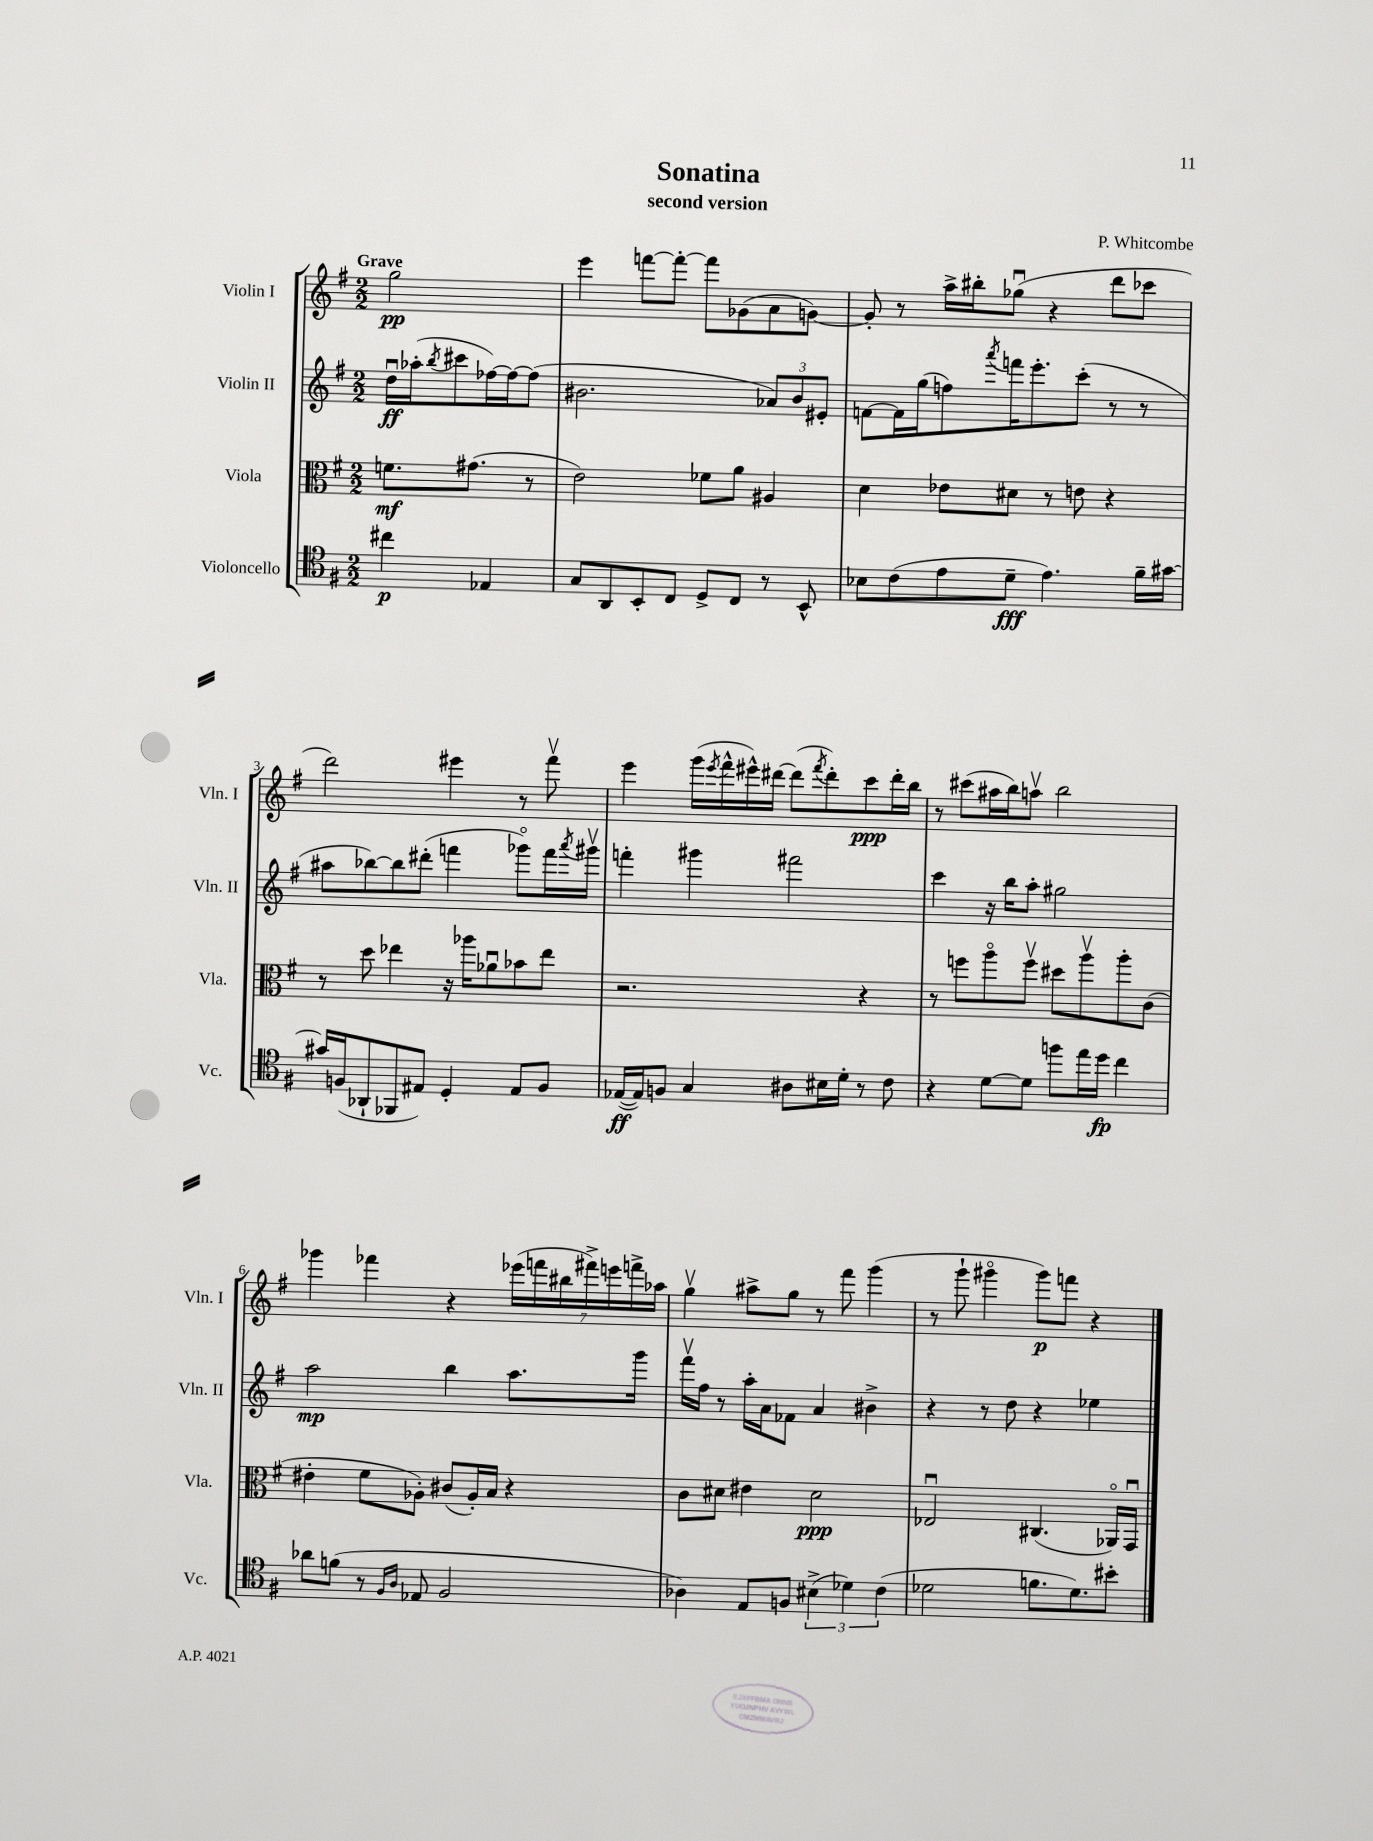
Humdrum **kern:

**kern	**kern	**kern	**kern
*staff4	*staff3	*staff2	*staff1
*clefC4	*clefC3	*clefG2	*clefG2
*k[f#]	*k[f#]	*k[f#]	*k[f#]
*M2/2	*M2/2	*M2/2	*M2/2
4cc#\	8.f\L	16ddu\LL	2gg\
.	.	(16aa-'\J	.
.	.	8qbb/	.
.	.	8ccc#\	.
.	(8.g#\J	.	.
4E-/	.	[16ff-\L)	.
.	.	16ff-\_J	.
.	8r	(8ff-\]J	.
=	=	=	=
8G/L	2e\)	2.b#\	4eee\
8AA/	.	.	.
8BB'/	.	.	[8fff\L
8C/J	.	.	8fff'\_J
8D^/L	8f-\L	.	8fff\]L
8C/J	8a\J	.	(8g-\
8r	4A#/	12a-/L)	8a\
.	.	12b#/	.
8BB^^/	.	.	[8g\J)
.	.	12e#'/J	.
=	=	=	=
8B-\L	4d\	[8f\L	8g'/]
(8c\	.	16f\]L	8r
.	.	(16gg\J	.
8e\	8e-\L	8ff\)	16aa^\LL
.	.	.	16bb#'\J
.	.	8qaaa/	.
8d~\J	8d#\J	16fff\K	(8gg-u\J
.	.	8.eee'\	.
4.e\)	8r	.	4r
.	8e\	(8ccc'\J	.
.	4r	8r	8ddd\L
16f#~\LL	.	8r	8ccc-\J
[16g#\JJ	.	.	.
=	=	=	=
16g#/]LL	8r	8aa#\L	2ddd\)
(16F/J	.	.	.
8AA-`/	8dd\	[8bb-\)	.
8FF-/	4ee-\	8bb-\]	.
8E#/J)	.	(8ddd#'\J	.
4D'/	16r	4fff\	4eee#\
.	16aa-\LK	.	.
.	8a-u\	.	.
8E#/L	8b-\	8ggg-o\L)	8r
8F/J	8ee-\J	16fff\L	8fff#v\
.	.	8qaaa/	.
.	.	16ggg#v\JJ	.
=	=	=	=
([16E-/LL	2.r	4fff'\	4eee\
16E-/]J)	.	.	.
8F/J	.	.	.
4G/	.	4ggg#\	(16ggg\LL
.	.	.	8qeee/
.	.	.	16fff#^^\
.	.	.	16eee#^^\)
.	.	.	[16ddd#\JJ
8A#\L	.	2fff#\	(8ddd#\]L
.	.	.	8qfff#/
16B#\L	.	.	8ddd#'\)
16d'\JJ	.	.	.
8r	4r	.	8ccc\
8c\	.	.	16ddd#'\L
.	.	.	16bb\JJ
=	=	=	=
4r	8r	4ccc\	8r
.	8ff\L	.	(8ccc#\L
[8d\L	8aao\	16r	16aa#\L
.	.	16bb\LK	16bb\J)
8d\]J	8ffv\J	8aa'\J	8aav\J
8ff\L	8dd#\L	2gg#\	2bb\
16ee\L	8aav\	.	.
16dd\JJ	.	.	.
4cc\	8aa'\	.	.
.	(8c\J	.	.
=	=	=	=
8a-\L	4e#'\	2aa\	4ggg-\
(8f\J	.	.	.
8r	8f#\L	.	4fff-\
16qqF#/LL	.	.	.
16qqA/JJ	.	.	.
8E-/	8A-'\J)	.	.
2F#/	(8c#/L	4bb\	4r
.	16A-'/L)	.	.
.	16B/JJ	.	.
.	4r	8.aa\L	(28eee-\LL
.	.	.	28fff\
.	.	.	28bb#\
.	.	.	28fff#^\)
.	.	.	28eee\
.	.	.	28fff^\
.	.	16ggg\Jk	.
.	.	.	28aa-\JJ
=	=	=	=
4A-\)	8c\L	16fff#v\LL	4ggv\
.	.	16ff#\JJ	.
.	8d#\J	8r	.
8E/L	4e#\	16aa'\LL	8aa#^\L
.	.	16a\J	.
8F/J	.	8f-\J	8gg\J
(6B#^\	2d#\	4a/	8r
.	.	.	8fff#\
6d-\)	.	.	.
.	.	4b#^\	(4ggg\
(6c\	.	.	.
=	=	=	=
2d-\	2E-u/	4r	8r
.	.	.	8ggg`\
.	.	8r	4ggg#o\
.	.	8dd\	.
8.f\L	(4.C#/	4r	8ggg#\L)
.	.	.	8fff\J
8.d-\)	.	.	.
.	.	4ee-\	4r
8b#'\J	16AA-o/LL)	.	.
.	16GGu/JJ	.	.
==	==	==	==
*-	*-	*-	*-
